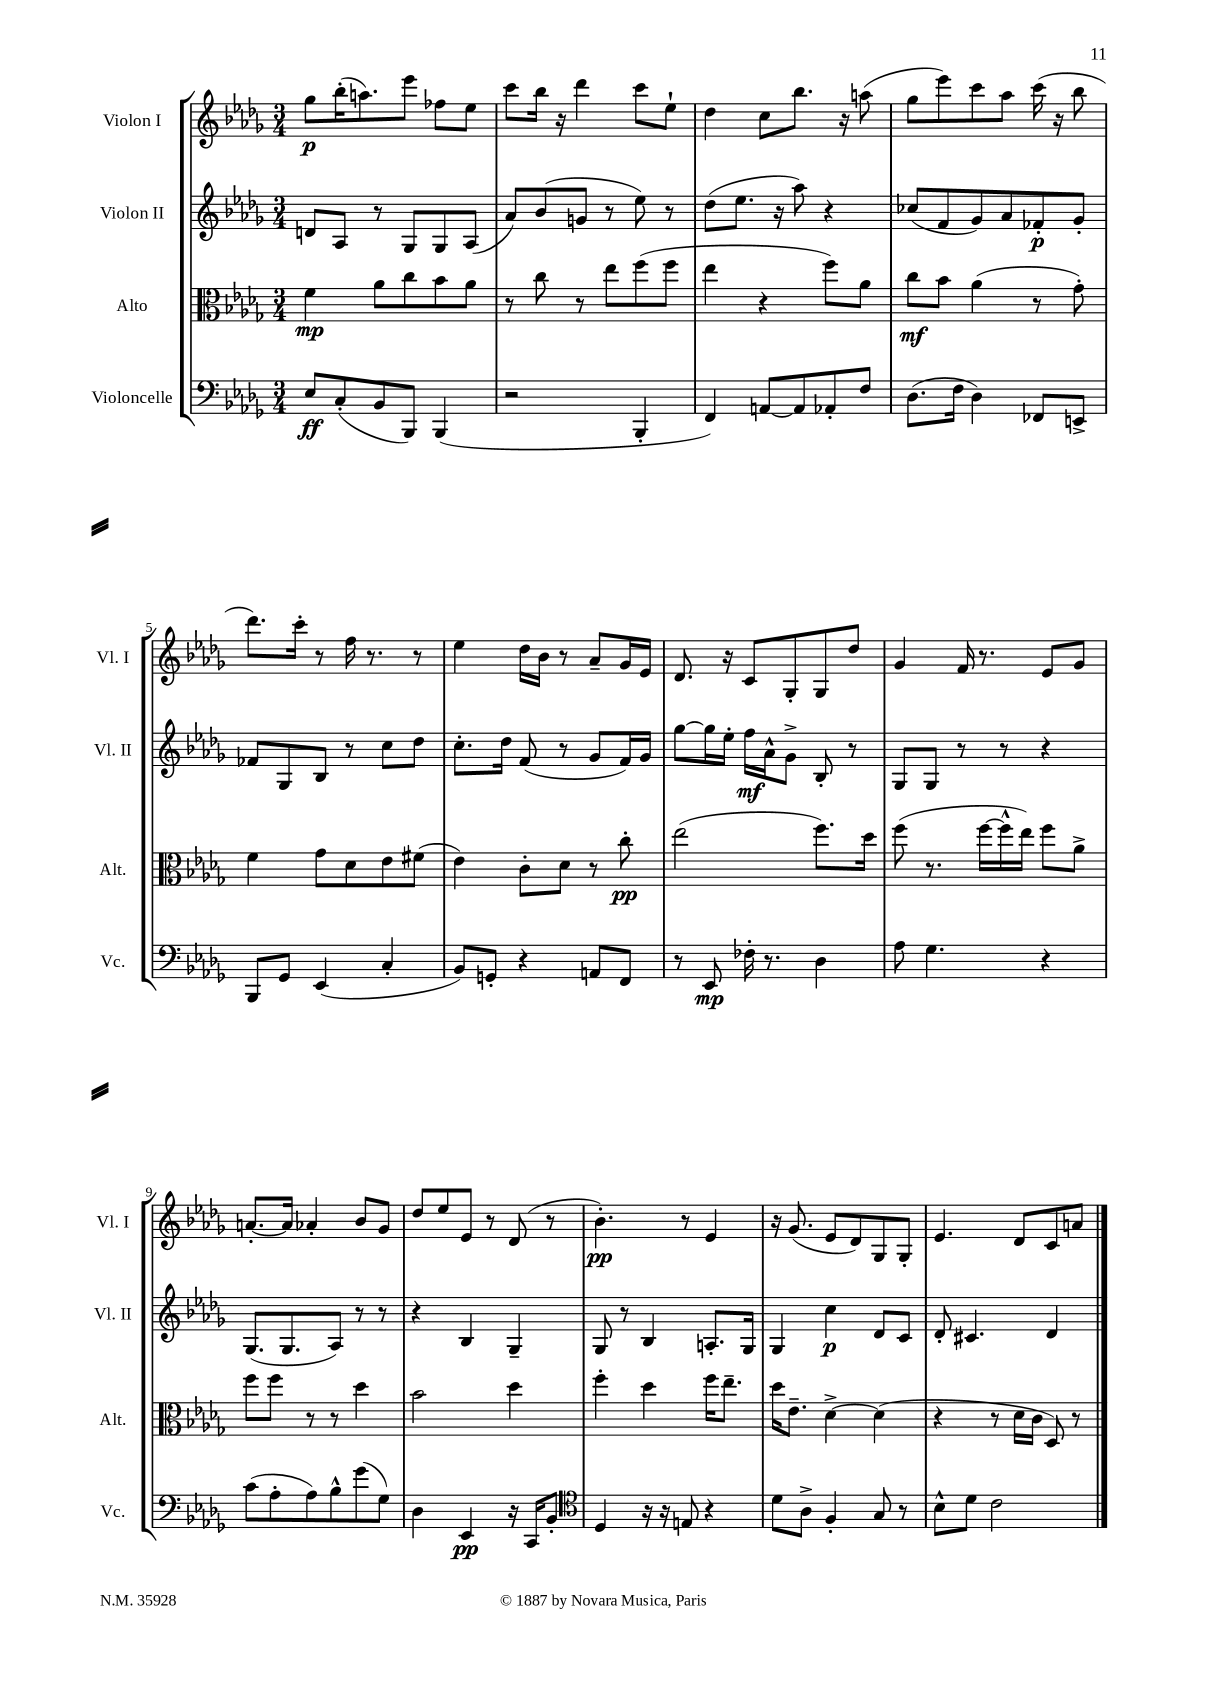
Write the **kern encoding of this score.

**kern	**dynam	**kern	**dynam	**kern	**dynam	**kern	**dynam
*part4	*part4	*part3	*part3	*part2	*part2	*part1	*part1
*staff4	*staff4	*staff3	*staff3	*staff2	*staff2	*staff1	*staff1
*I"Violoncelle	*	*I"Alto	*	*I"Violon II	*	*I"Violon I	*
*I'Vc.	*	*I'Alt.	*	*I'Vl. II	*	*I'Vl. I	*
*clefF4	*	*clefC3	*	*clefG2	*	*clefG2	*
*k[b-e-a-d-g-]	*	*k[b-e-a-d-g-]	*	*k[b-e-a-d-g-]	*	*k[b-e-a-d-g-]	*
*M3/4	*	*M3/4	*	*M3/4	*	*M3/4	*
=1	=1	=1	=1	=1	=1	=1	=1
8E-/L	ff	4f\	mp	8dn/L	.	8gg-\L	p
(8C'/	.	.	.	8A-/J	.	(16bb-'\K	.
.	.	.	.	.	.	8.aan\)	.
8BB-/	.	8a-\L	.	8r	.	.	.
8BBB-/J)	.	8cc\	.	8G-/L	.	8eee-\J	.
(4BBB-/	.	8b-\	.	8G-/	.	8ff-X\L	.
.	.	8a-\J	.	(8A-/J	.	8ee-\J	.
=2	=2	=2	=2	=2	=2	=2	=2
2r	.	8r	.	8a-/L)	.	8ccc\L	.
.	.	8cc\	.	(8b-/	.	16bb-\Jk	.
.	.	.	.	.	.	16r	.
.	.	8r	.	8gn/J	.	4ddd-\	.
.	.	8ee-\L	.	8r	.	.	.
4BBB-'/	.	(8ff\	.	8ee-\)	.	8ccc\L	.
.	.	8ff\J	.	8r	.	8ee-`\J	.
=3	=3	=3	=3	=3	=3	=3	=3
4FF/)	.	4ee-\	.	(8dd-\L	.	4dd-\	.
.	.	.	.	8.ee-\J	.	.	.
[8AAn/L	.	4r	.	.	.	8cc\L	.
.	.	.	.	16r	.	.	.
8AA/]	.	.	.	8aa-\)	.	8.bb-\J	.
8AA-X'/	.	8ff\L)	.	4r	.	.	.
.	.	.	.	.	.	16r	.
8F/J	.	8a-\J	.	.	.	(8aan\	.
=4	=4	=4	=4	=4	=4	=4	=4
(8.D-\L	.	8cc\L	mf	(8cc-X/L	.	8gg-\L	.
.	.	8b-\J	.	8f/	.	8eee-\)	.
16F\Jk	.	.	.	.	.	.	.
4D-\)	.	(4a-\	.	8g-/)	.	8ccc\	.
.	.	.	.	8a-/	.	8aa-\J	.
8FF-X/L	.	8r	.	8f-X'/	p	(16ccc\	.
.	.	.	.	.	.	16r	.
8EEn^/J	.	8g-'\)	.	8g-'/J	.	8bb-\	.
!!LO:LB:g=z
=5	=5	=5	=5	=5	=5	=5	=5
8BBB-/L	.	4f\	.	8f-X/L	.	8.ddd-\L)	.
8GG-/J	.	.	.	8G-/	.	.	.
.	.	.	.	.	.	16ccc'\Jk	.
(4EE-/	.	8g-\L	.	8B-/J	.	8r	.
.	.	8d-\	.	8r	.	16ff\	.
.	.	.	.	.	.	8.r	.
4C'/	.	8e-\	.	8cc\L	.	.	.
.	.	(8f#X\J	.	8dd-\J	.	8r	.
=6	=6	=6	=6	=6	=6	=6	=6
8BB-/L)	.	4e-\)	.	8.cc'\L	.	4ee-\	.
8GGn'/J	.	.	.	.	.	.	.
.	.	.	.	16dd-\Jk	.	.	.
4r	.	8c'\L	.	(8f/	.	16dd-\LL	.
.	.	.	.	.	.	16b-\JJ	.
.	.	8d-\J	.	8r	.	8r	.
8AAn/L	.	8r	.	8g-/L	.	8a-~/L	.
8FF/J	.	8cc'\	pp	16f/L)	.	16g-/L	.
.	.	.	.	16g-/JJ	.	16e-/JJ	.
=7	=7	=7	=7	=7	=7	=7	=7
8r	.	(2ee-\	.	[8gg-\L	.	8.d-/	.
8EE-/	mp	.	.	16gg-\L]	.	.	.
.	.	.	.	16ee-'\JJ	.	16r	.
16F-X'\	.	.	.	16ff\LL	mf	8c/L	.
8.r	.	.	.	16a-^^\J	.	.	.
.	.	.	.	8g-^\J	.	8G-'/	.
4D-\	.	8.ff\L)	.	8B-'/	.	8G-/	.
.	.	.	.	8r	.	8dd-/J	.
.	.	16dd-\Jk	.	.	.	.	.
=8	=8	=8	=8	=8	=8	=8	=8
8A-\	.	(8ff\	.	8G-/L	.	4g-/	.
4.G-\	.	8.r	.	8G-/J	.	.	.
.	.	.	.	8r	.	16f/	.
.	.	[16ff\LL	.	.	.	8.r	.
.	.	16ff^^\]	.	8r	.	.	.
.	.	16ee-\JJ)	.	.	.	.	.
4r	.	8ff\L	.	4r	.	8e-/L	.
.	.	8a-^\J	.	.	.	8g-/J	.
!!LO:LB:g=z
=9	=9	=9	=9	=9	=9	=9	=9
(8c\L	.	8ff\L	.	(8.G-/L	.	[8.an'/L	.
8A-'\	.	8ff\J	.	.	.	.	.
.	.	.	.	8.G-/	.	16a/Jk]	.
8A-\)	.	8r	.	.	.	4a-X'/	.
8B-^^\	.	8r	.	8A-/J)	.	.	.
(8g-\	.	4dd-\	.	8r	.	8b-/L	.
8G-\J)	.	.	.	8r	.	8g-/J	.
=10	=10	=10	=10	=10	=10	=10	=10
4D-\	.	2b-\	.	4r	.	8dd-/L	.
.	.	.	.	.	.	8ee-/	.
4EE-/	pp	.	.	4B-/	.	8e-/J	.
.	.	.	.	.	.	8r	.
16r	.	4dd-\	.	4G-~/	.	(8d-/	.
16CC/KL	.	.	.	.	.	.	.
8BB-'/J	.	.	.	.	.	8r	.
=11	=11	=11	=11	=11	=11	=11	=11
*clefC4	*	*	*	*	*	*	*
4D-/	.	4ff'\	.	8G-/	.	4.b-'\)	pp
.	.	.	.	8r	.	.	.
16r	.	4dd-\	.	4B-/	.	.	.
16r	.	.	.	.	.	.	.
8En/	.	.	.	.	.	8r	.
4r	.	16ff\KL	.	8.An'/L	.	4e-/	.
.	.	8.ee-~\J	.	.	.	.	.
.	.	.	.	16G-/Jk	.	.	.
=12	=12	=12	=12	=12	=12	=12	=12
8d-\L	.	16dd-\KL	.	4G-/	.	16r	.
.	.	8.e-~\J	.	.	.	(8.g-/	.
8A-^\J	.	.	.	.	.	.	.
4F'/	.	[4d-^\	.	4cc\	p	8e-/L	.
.	.	.	.	.	.	8d-/)	.
8G-/	.	(4d-\]	.	8d-/L	.	8G-/	.
8r	.	.	.	8c/J	.	8G-'/J	.
=13	=13	=13	=13	=13	=13	=13	=13
8B-^^\L	.	4r	.	8d-'/	.	4.e-/	.
8d-\J	.	.	.	4.c#X/	.	.	.
2c\	.	8r	.	.	.	.	.
.	.	16d-\LL	.	.	.	8d-/L	.
.	.	16c\JJ	.	.	.	.	.
.	.	8D-/)	.	4d-/	.	8c/	.
.	.	8r	.	.	.	8an/J	.
==	==	==	==	==	==	==	==
*-	*-	*-	*-	*-	*-	*-	*-
